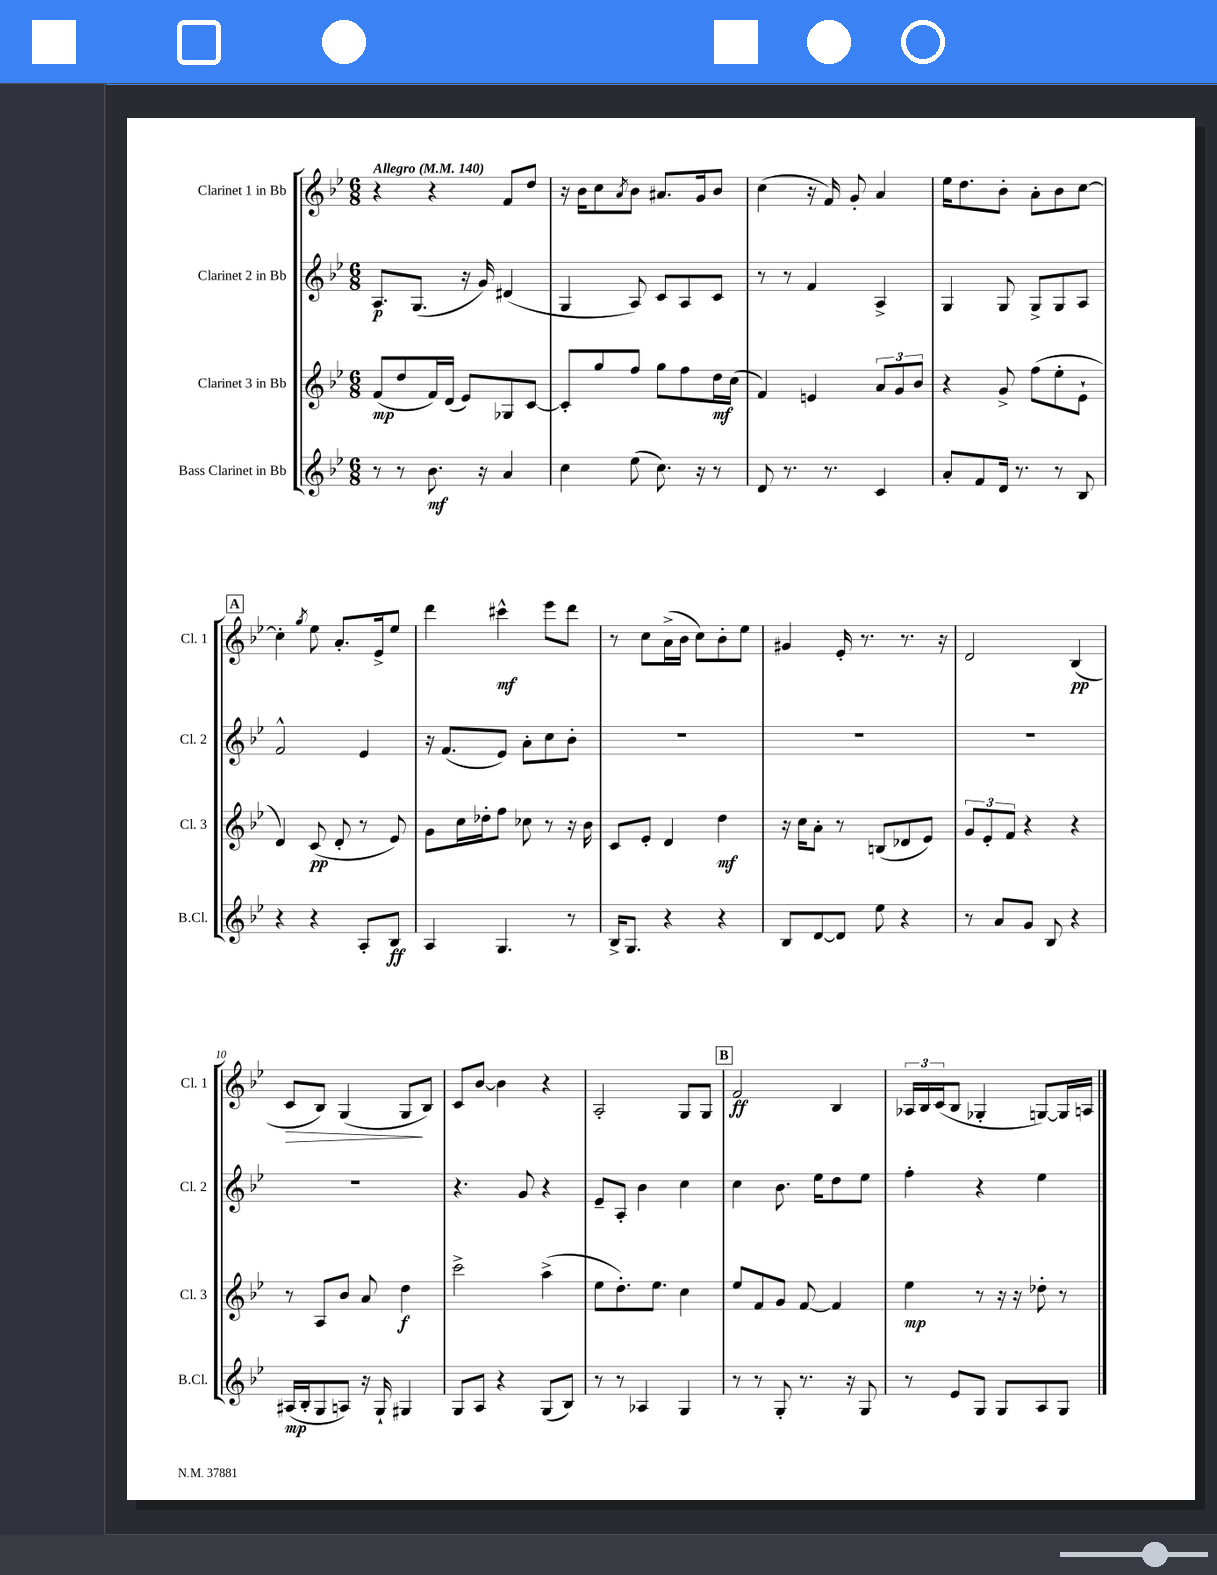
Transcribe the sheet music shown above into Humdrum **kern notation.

**kern	**kern	**kern	**kern
*staff4	*staff3	*staff2	*staff1
*clefG2	*clefG2	*clefG2	*clefG2
*k[b-e-]	*k[b-e-]	*k[b-e-]	*k[b-e-]
*M6/8	*M6/8	*M6/8	*M6/8
*MM140	*MM140	*MM140	*MM140
8r	(8f	8.A	4r
8r	8dd	.	.
.	.	(8.G	.
8.b-	16f)	.	4r
.	(16d	.	.
.	8e-)	16r	.
16r	.	16g)	.
4a	8G-	(4d#	8f
.	[8c	.	8dd
=	=	=	=
4cc	8c']	4G	16r
.	.	.	16b-
.	8gg	.	8cc
.	.	.	8qa
(8ee-	8ff	8A)	8b-
8.cc)	8gg	8c	8.a#
.	8ff	8A	.
16r	.	.	16g
8r	16dd	8c	8b-
.	(16cc	.	.
=	=	=	=
8d	4f)	8r	(4cc
8.r	.	8r	.
.	4e	4f	16r
8.r	.	.	16f)
.	.	.	8g'
4c	12a	4A^	4a
.	12g	.	.
.	12b-	.	.
=	=	=	=
8a'	4r	4G	16ee-
.	.	.	8.dd
8f	.	.	.
16d	8g^	8G	8b-'
8.r	.	.	.
.	(8ff	8G^	8a'
8r	8ee-'	8G	8b-
8B-	8e-`	8A	[8cc
=	=	=	=
4r	4d)	2f^^	4cc']
.	.	.	8qgg
4r	(8c	.	8ee-
.	8d'	.	8.a'
8A'	8r	4e-	.
.	.	.	16e-^
8B-	8e-)	.	8ee-
=	=	=	=
4A	8g	16r	4ddd
.	.	(8.f	.
.	16cc	.	.
.	16dd-'	.	.
4.G	8ff	8e-)	4ccc#^^
.	8cc-	8a'	.
.	8r	8cc	8eee-
8r	16r	8b-'	8ddd
.	16b-	.	.
=	=	=	=
16B-^	8c	2.r	8r
8.G	.	.	.
.	8e-'	.	8cc
4r	4d	.	(16a^
.	.	.	16b-
.	.	.	8cc)
4r	4dd	.	8b-'
.	.	.	8ee-
=	=	=	=
8B-	16r	2.r	4g#
.	16cc	.	.
[8d	8a'	.	.
8d]	8r	.	16e-'
.	.	.	8.r
8ee-	(8B	.	.
4r	8d-	.	8.r
.	8e-)	.	.
.	.	.	16r
=	=	=	=
8r	12g	2.r	2d
.	12e-'	.	.
8a	.	.	.
.	12f	.	.
8g	4r	.	.
8B-	.	.	.
4r	4r	.	(4B-
=	=	=	=
(16A#	8r	2.r	8c
16B-'	.	.	.
8G	8A	.	8B-)
8A)	8b-	.	(4G
16r	8a	.	.
16G`	.	.	.
4G#	4dd	.	8G
.	.	.	8B-)
=	=	=	=
8G	2ccc^	4.r	8c
8A	.	.	[8b-
4r	.	.	4b-]
.	.	8g	.
(8G	(4aa^	4r	4r
8B-)	.	.	.
=	=	=	=
8r	8ee-	8e-~	2A'
8r	8.dd')	8A'	.
4A-	.	4b-	.
.	8.ee-	.	.
4G	4cc	4cc	8G
.	.	.	8G
=	=	=	=
8r	8ee-	4cc	2f
8r	8f	.	.
8G'	8g	8.b-	.
8.r	[8f	.	.
.	.	16ee-	.
.	4f]	8dd	4B-
16r	.	.	.
8G	.	8ee-	.
=	=	=	=
8r	4ee-	4ff'	24A-
.	.	.	24B-
.	.	.	(24c
8e-	.	.	8B-
8G	8r	4r	4G-'
8G	16r	.	.
.	16r	.	.
8A	8dd-'	4ee-	[8G)
8G	8r	.	16G]
.	.	.	16A
==	==	==	==
*-	*-	*-	*-
